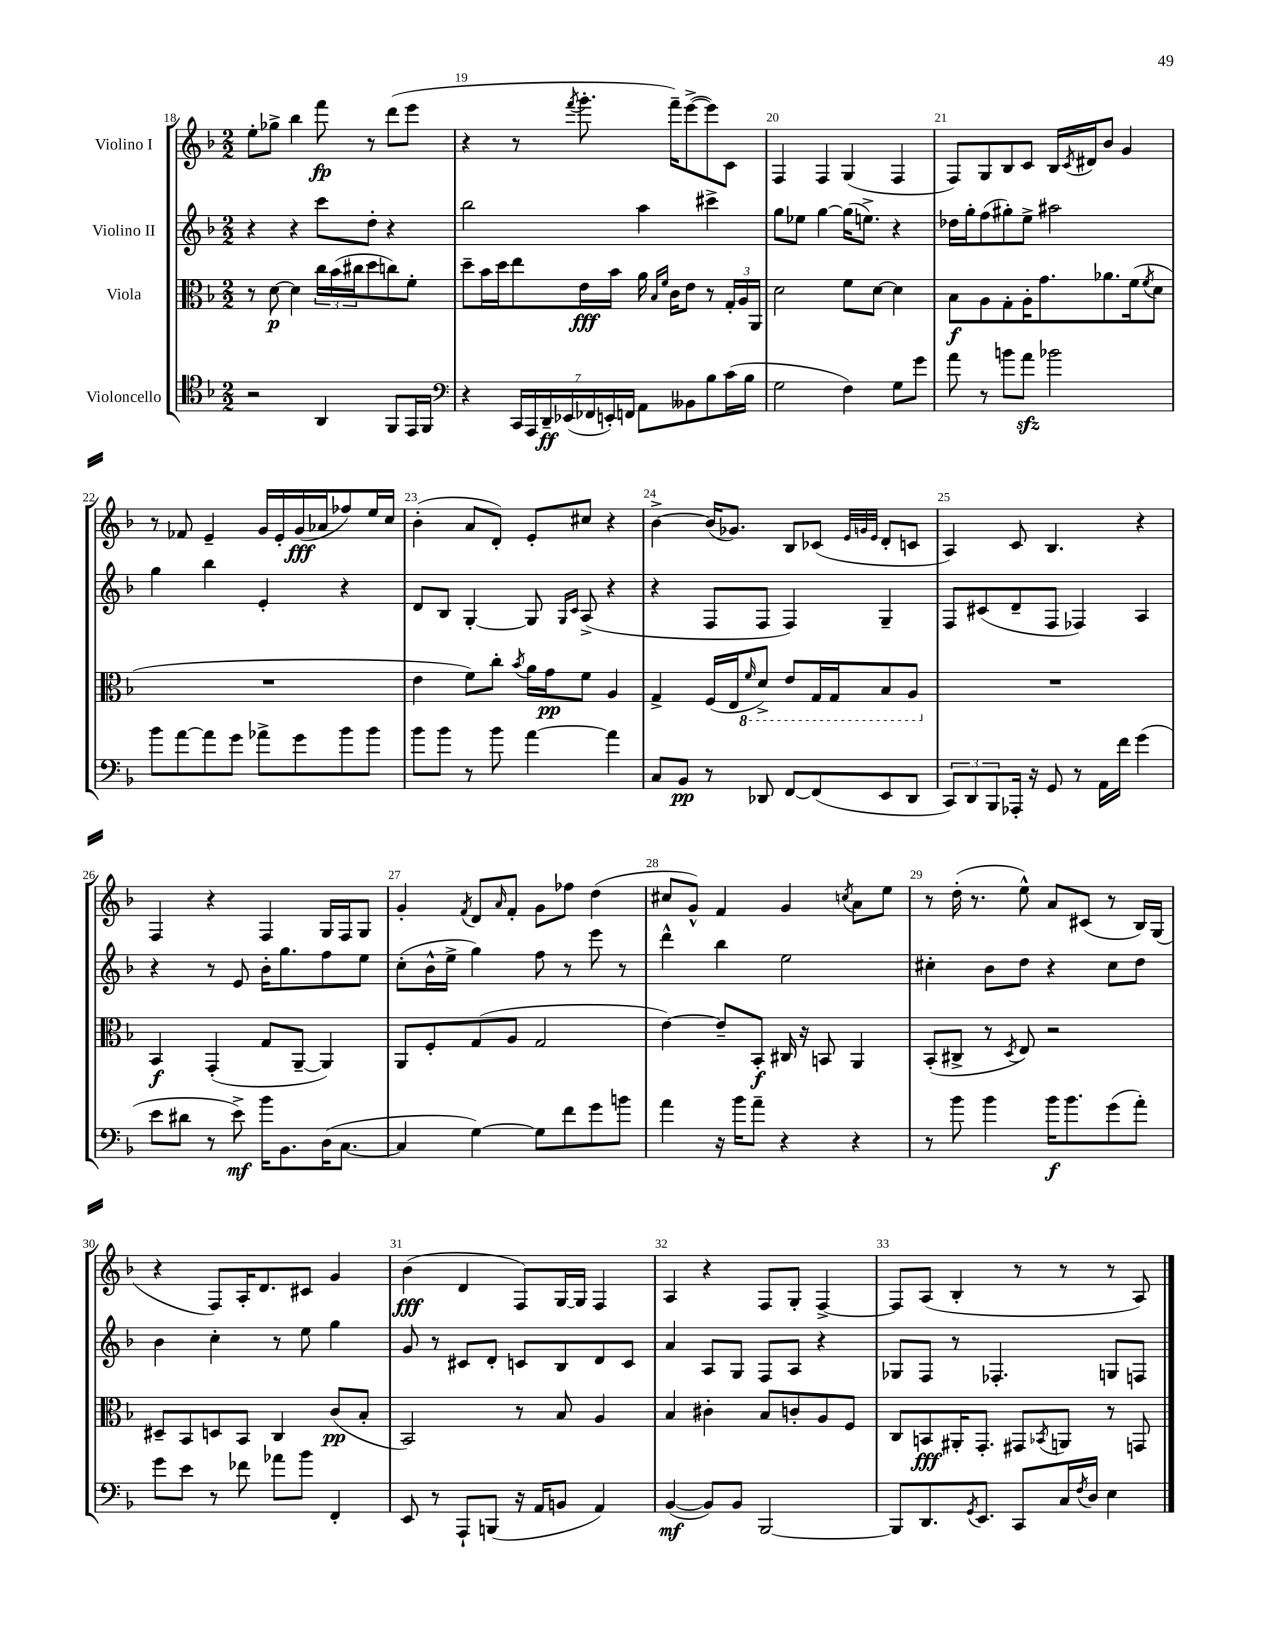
<<
\new StaffGroup <<
\new Staff = "s0" \with { instrumentName = "Violino I" } {
    \clef treble \key f \major \numericTimeSignature \time 2/2
    e''8-. ges''8-> bes''4 f'''8\fp r8 d'''8( e'''8 |
    r4 r8 \acciaccatura { f'''8 } g'''8.-. f'''16--) e'''8~->( e'''8) c'8 |
    f4 f4 g4( f4 |
    f8) g8 bes8 c'8 bes16 \acciaccatura { c'8 } dis'16 bes'8 g'4 |
    r8 fes'8 e'4-- g'16 e'16-. g'16\fff( aes'16 fes''8) e''16 c''16 |
    bes'4-.( a'8 d'8-.) e'8-. cis''8 r4 |
    bes'4~-> bes'16( ges'8.) bes8 ces'8( \grace { e'32 g'32 e'32 } d'8-. c'8 |
    a4) c'8 bes4. r4 |
    f4 r4 f4 g16 f16 g8 |
    g'4-. \acciaccatura { f'8 } d'8 \grace { a'16 } f'8-. g'8 fes''8 d''4( |
    cis''8 g'8-^) f'4 g'4 \acciaccatura { c''8 } a'8 e''8 |
    r8 d''16-.( r8. e''8-^) a'8 cis'8( r8 bes16) g16( |
    r4 f8) a16-. d'8. cis'8 g'4 |
    bes'4\fff( d'4 f8) g16~ g16 f4 |
    a4 r4 f8 g8-. f4~-> |
    f8 a8( bes4-. r8 r8 r8 a8) \bar "|." |
}
\new Staff = "s1" \with { instrumentName = "Violino II" } {
    \clef treble \key f \major \numericTimeSignature \time 2/2
    r4 r4 c'''8 d''8-. r4 |
    bes''2 a''4 cis'''4-> |
    g''8 ees''8 g''4~ g''16( e''8.->) r4 |
    des''16 g''16-. f''8( gis''8-.) e''8-> ais''2 |
    g''4 bes''4 e'4-. r4 |
    d'8 bes8 g4~-. g8 \grace { g16 c'16 } a8->( r4 |
    r4 f8 f8 f4) g4-- |
    f8 cis'8( d'8-- f8 fes4) a4 |
    r4 r8 e'8 bes'16-. g''8. f''8 e''8 |
    c''8-.( bes'16-^ e''16-> g''4) f''8 r8 e'''8 r8 |
    d'''4-^ bes''4 e''2 |
    cis''4-. bes'8 d''8 r4 cis''8 d''8 |
    bes'4 c''4-. r8 e''8 g''4 |
    g'8 r8 cis'8 d'8-. c'8 bes8 d'8 c'8 |
    a'4 a8 g8 f8 a8 r4 |
    ges8 f8 r8 fes4.-. g8 f8 \bar "|." |
}
\new Staff = "s2" \with { instrumentName = "Viola" } {
    \clef alto \key f \major \numericTimeSignature \time 2/2
    r8 d'8~\p d'4 \tuplet 3/2 { c''16 bes'16( cis''16 } d''8 c''8) f'8-. |
    d''8-- bes'16 d''16 e''8 e'16\fff bes'16 a'16 \grace { bes16 f'16 } c'16 e'8 r8 \tuplet 3/2 { g16-. a16 a,16 } |
    d'2 f'8 d'8~ d'4 |
    bes8\f a8 g8-. a16-. g'8. aes'8. f'16( \acciaccatura { f'8 } d'8 |
    R1 |
    e'4 f'8) c''8-. \acciaccatura { bes'8 } a'16 g'16\pp f'8 a4 |
    g4-> f16( e16 \ottava #-1 \grace { f16 } d8->) e8 g,16 g,16 bes,8 a,8 \ottava #0 |
    R1 |
    bes,4\f g,4-.( g8 a,8~-- a,4) |
    a,8 f8-. g8( a8 g2 |
    e'4~) e'8-- bes,8-.\f cis16 r16 b,8 a,4 |
    bes,8-.( cis8-> r8 \acciaccatura { d8 } e8) r2 |
    dis8-- bes,8 d8 bes,8 c4 c'8\pp( bes8-. |
    bes,2) r8 bes8 a4 |
    bes4 cis'4-. bes8 c'8-. a8 f8 |
    c8 b,8\fff ais,16-. g,8.-. gis,8 \acciaccatura { bes,8 } a,8 r8 g,8 \bar "|." |
}
\new Staff = "s3" \with { instrumentName = "Violoncello" } {
    \clef tenor \key f \major \numericTimeSignature \time 2/2
    r2 a,4 f,8 e,16 f,16 |
    \clef bass r4 \tuplet 7/4 { c,16 a,,16 d,16--\ff ees,16( fes,16 e,16-.) f,16 } a,8 beses,8 bes8 c'16( bes16 |
    g2 f4) g8 g'8 |
    a'8 r8 b'8 a'8\sfz bes'2 |
    bes'8 a'8~ a'8 g'8 aes'8-> g'8 bes'8 bes'8 |
    bes'8 bes'8 r8 bes'8 a'4~ a'4 |
    c8 bes,8\pp r8 des,8 f,8~ f,8( e,8 des,8 |
    \tuplet 3/2 { c,8) d,8 bes,,8 } aes,,16-. r16 g,8 r8 a,16 f'16 g'4( |
    e'8 dis'8 r8 e'8->\mf) bes'16 bes,8. d16( c8.~ |
    c4 g4~) g8 f'8 g'8 b'8 |
    a'4 r16 bes'16 a'8-- r4 r4 |
    r8 bes'8 bes'4 bes'16\f bes'8. g'8( a'8-.) |
    g'8 e'8 r8 fes'8 aes'8 bes'8 f,4-. |
    e,8 r8 a,,8-! b,,8( r16 a,16 b,8 a,4) |
    bes,4~\mf( bes,8) bes,8 bes,,2~ |
    bes,,8 d,8. \acciaccatura { g,8 } e,8. c,8 c16 \acciaccatura { f8 } d16 e4 \bar "|." |
}
>>
>>
\layout { \context { \Score currentBarNumber = #18 \override BarNumber.break-visibility = ##(#f #t #t) barNumberVisibility = #all-bar-numbers-visible } }
